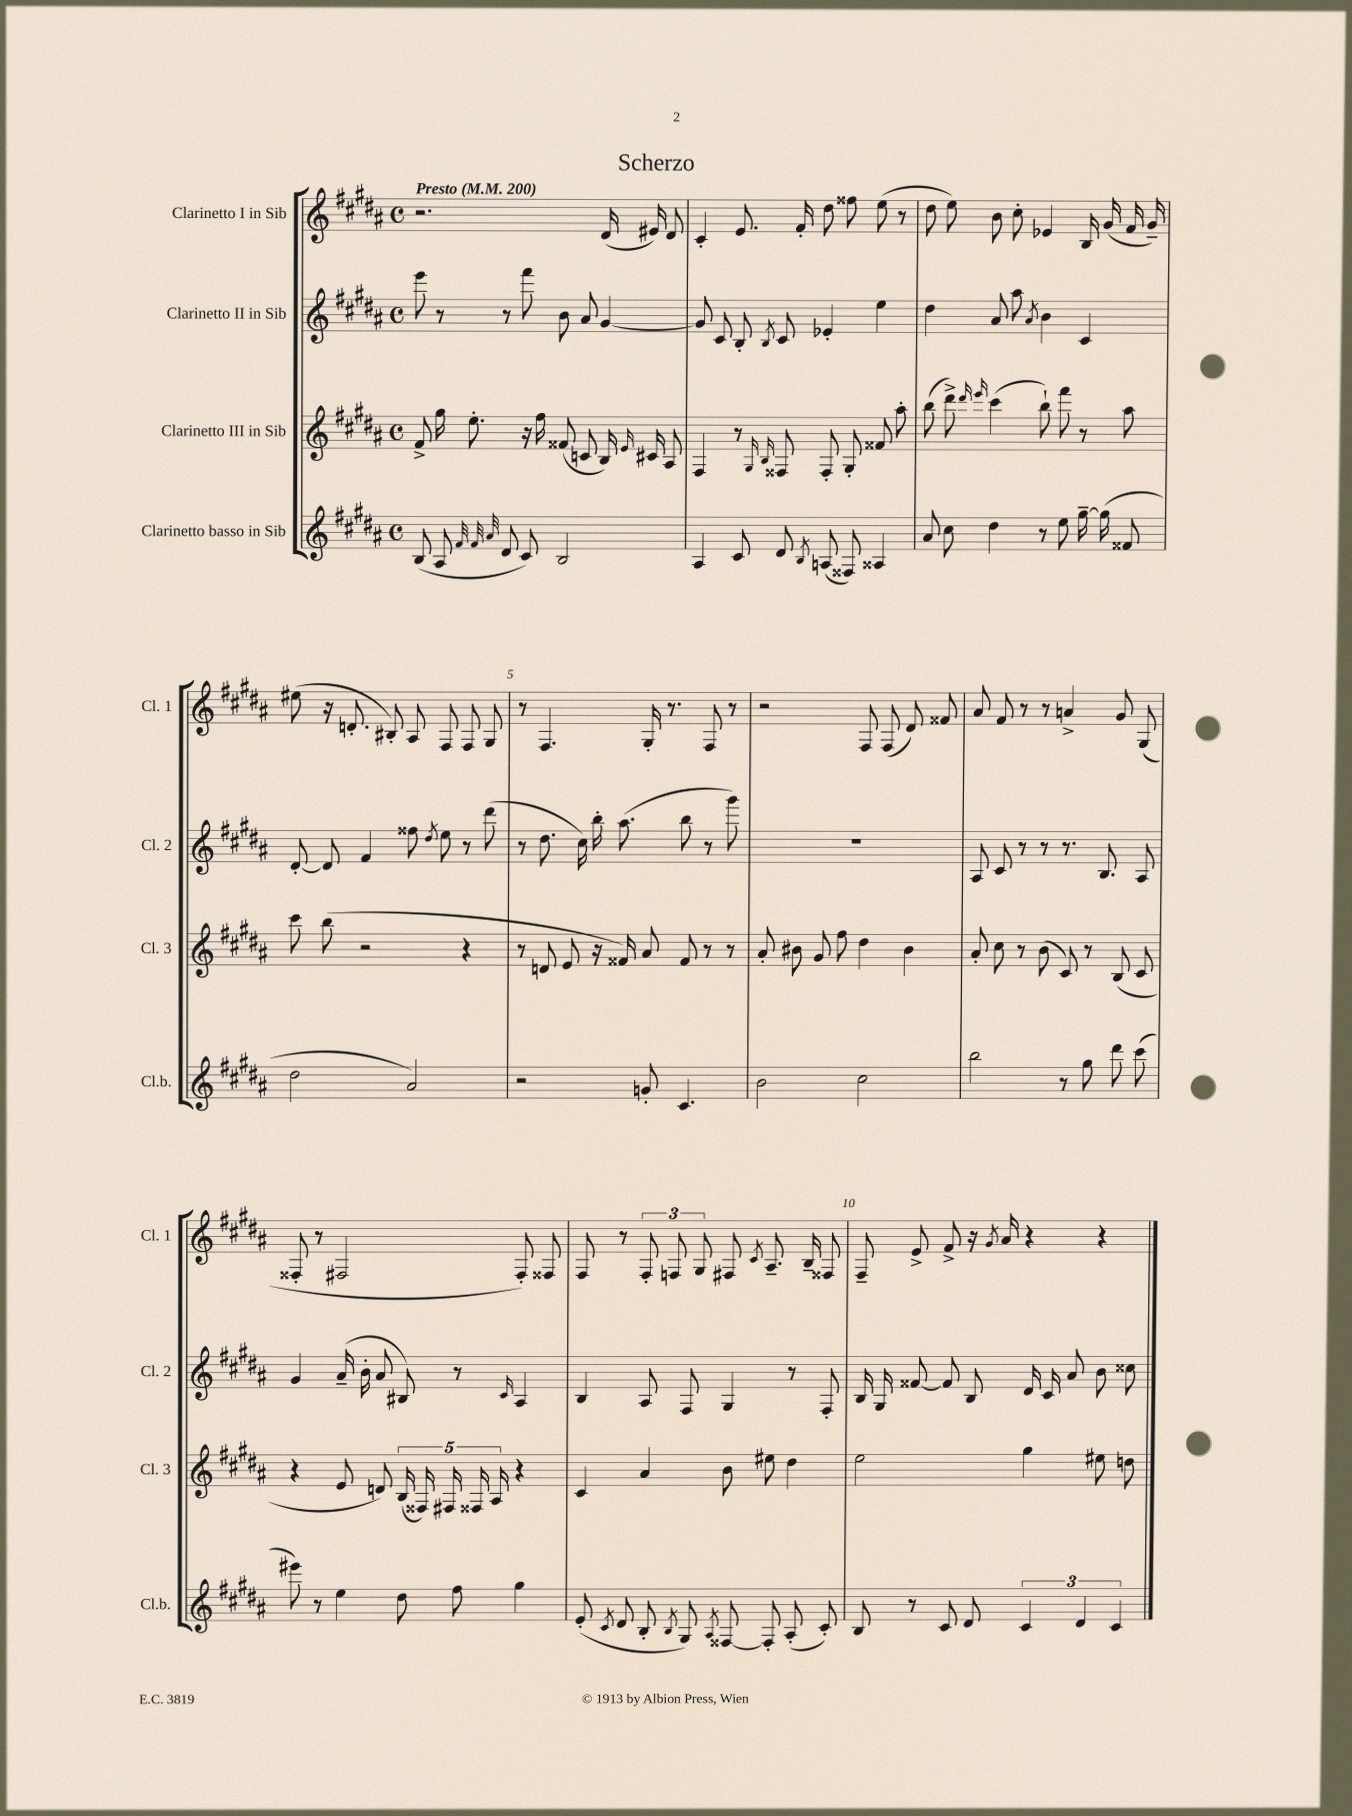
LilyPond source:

\header { title = "Scherzo" }
<<
\new StaffGroup <<
\new Staff = "s0" \with { instrumentName = "Clarinetto I in Sib" shortInstrumentName = "Cl. 1" } {
    \clef treble \key b \major \defaultTimeSignature \time 4/4 \tempo "Presto" 4 = 200
    \autoBeamOff r2. dis'16( eis'16) dis'8 |
    cis'4-. e'8. fis'16-. dis''8 fisis''8 e''8( r8 |
    dis''8 e''8) b'8 cis''8-. ees'4 b16 gis'16( fis'16 gis'16--) |
    eis''8( r16 d'8.-. bis8-.) ais8 fis8 fis8 gis8 |
    r8 fis4. gis16-. r8. fis8 r8 |
    r2 fis8 fis8( dis'8) fisis'8 |
    ais'8 fis'8 r8 r8 a'4-> gis'8 gis8( |
    fisis8-. r8 fis2 fis8-.) fisis8 |
    fis8 r8 \tuplet 3/2 { fis8-. f8 gis8 } fis8 \acciaccatura { cis'8 } ais8.-- b16-- fisis8 |
    fis8-- e'8-> fis'8-> r16 \acciaccatura { gis'8 } ais'16 r4 r4 \bar "|." |
}
\new Staff = "s1" \with { instrumentName = "Clarinetto II in Sib" shortInstrumentName = "Cl. 2" } {
    \clef treble \key b \major \defaultTimeSignature \time 4/4
    \autoBeamOff e'''8 r8 r8 fis'''8 b'8 ais'8 gis'4~ |
    gis'8 cis'8 b8-. \acciaccatura { b8 } cis'8 ees'4-. e''4 |
    dis''4 ais'8 ais''8 \acciaccatura { ais'8 } b'4 cis'4 |
    dis'8~-. dis'8 fis'4 fisis''8 \acciaccatura { dis''8 } e''8 r8 dis'''8( |
    r8 dis''8. cis''16) b''16-. ais''8.( b''8 r8 gis'''8) |
    R1 |
    ais8 cis'8 r8 r8 r8. b8. ais8 |
    gis'4 ais'16--( b'16-. ais'8 bis8) r8 \grace { cis'16 } ais4 |
    b4 ais8 fis8 gis4 r8 fis8-. |
    b16 gis16 fisis'8~ fisis'8 b8 dis'16 cis'16 ais'8 b'8 cisis''8 \bar "|." |
}
\new Staff = "s2" \with { instrumentName = "Clarinetto III in Sib" shortInstrumentName = "Cl. 3" } {
    \clef treble \key b \major \defaultTimeSignature \time 4/4
    \autoBeamOff fis'8-> gis''16 e''8.-. r16 fis''16 fisis'8( c'8 b16) \grace { e'16 } cis'16 ais8 |
    fis4 r8 \grace { gis16 b16 } fisis8 fisis8-. gis8-. fisis'8 ais''8-. |
    b''8( dis'''8->) \grace { dis'''16 e'''16 } cis'''4( b''8-!) fis'''8 r8 ais''8 |
    cis'''8 b''8( r2 r4 |
    r8 d'8 e'8 r16 fisis'16) ais'8 fisis'8 r8 r8 |
    ais'8-. bis'8 gis'8 fis''8 dis''4 bis'4 |
    ais'8-. cis''8 r8 b'8( cis'8) r8 b8( cis'8 |
    r4 e'8 d'8) \tuplet 5/4 { b16( fisis16) fis16 fisis16 ais16 } r4 |
    cis'4 ais'4 b'8 eis''8 dis''4 |
    e''2 gis''4 eis''8 d''8 \bar "|." |
}
\new Staff = "s3" \with { instrumentName = "Clarinetto basso in Sib" shortInstrumentName = "Cl.b." } {
    \clef treble \key b \major \defaultTimeSignature \time 4/4
    \autoBeamOff b8( ais8 \grace { fis'32 fis'32 ais'32 } dis'8 cis'8) b2 |
    ais4 cis'8 dis'8 \acciaccatura { b8 } a8( fisis8) aisis4 |
    ais'8 cis''8 dis''4 r8 e''8 gis''16~-- gis''16( fisis'8 |
    dis''2 ais'2) |
    r2 g'8-. cis'4. |
    b'2 cis''2 |
    b''2 r8 gis''8 dis'''8 cis'''8( |
    eis'''8) r8 e''4 dis''8 fis''8 gis''4 |
    e'8-.( \acciaccatura { cis'8 } dis'8 b8-. \acciaccatura { b8 } gis8) \acciaccatura { ais8 } fisis8~ fisis8-. ais8-.( cis'8-.) |
    b8 r8 cis'8 dis'8 \tuplet 3/2 { cis'4 dis'4 cis'4 } \bar "|." |
}
>>
>>
\layout { \context { \Score \override BarNumber.break-visibility = ##(#f #t #t) barNumberVisibility = #(every-nth-bar-number-visible 5) } }
